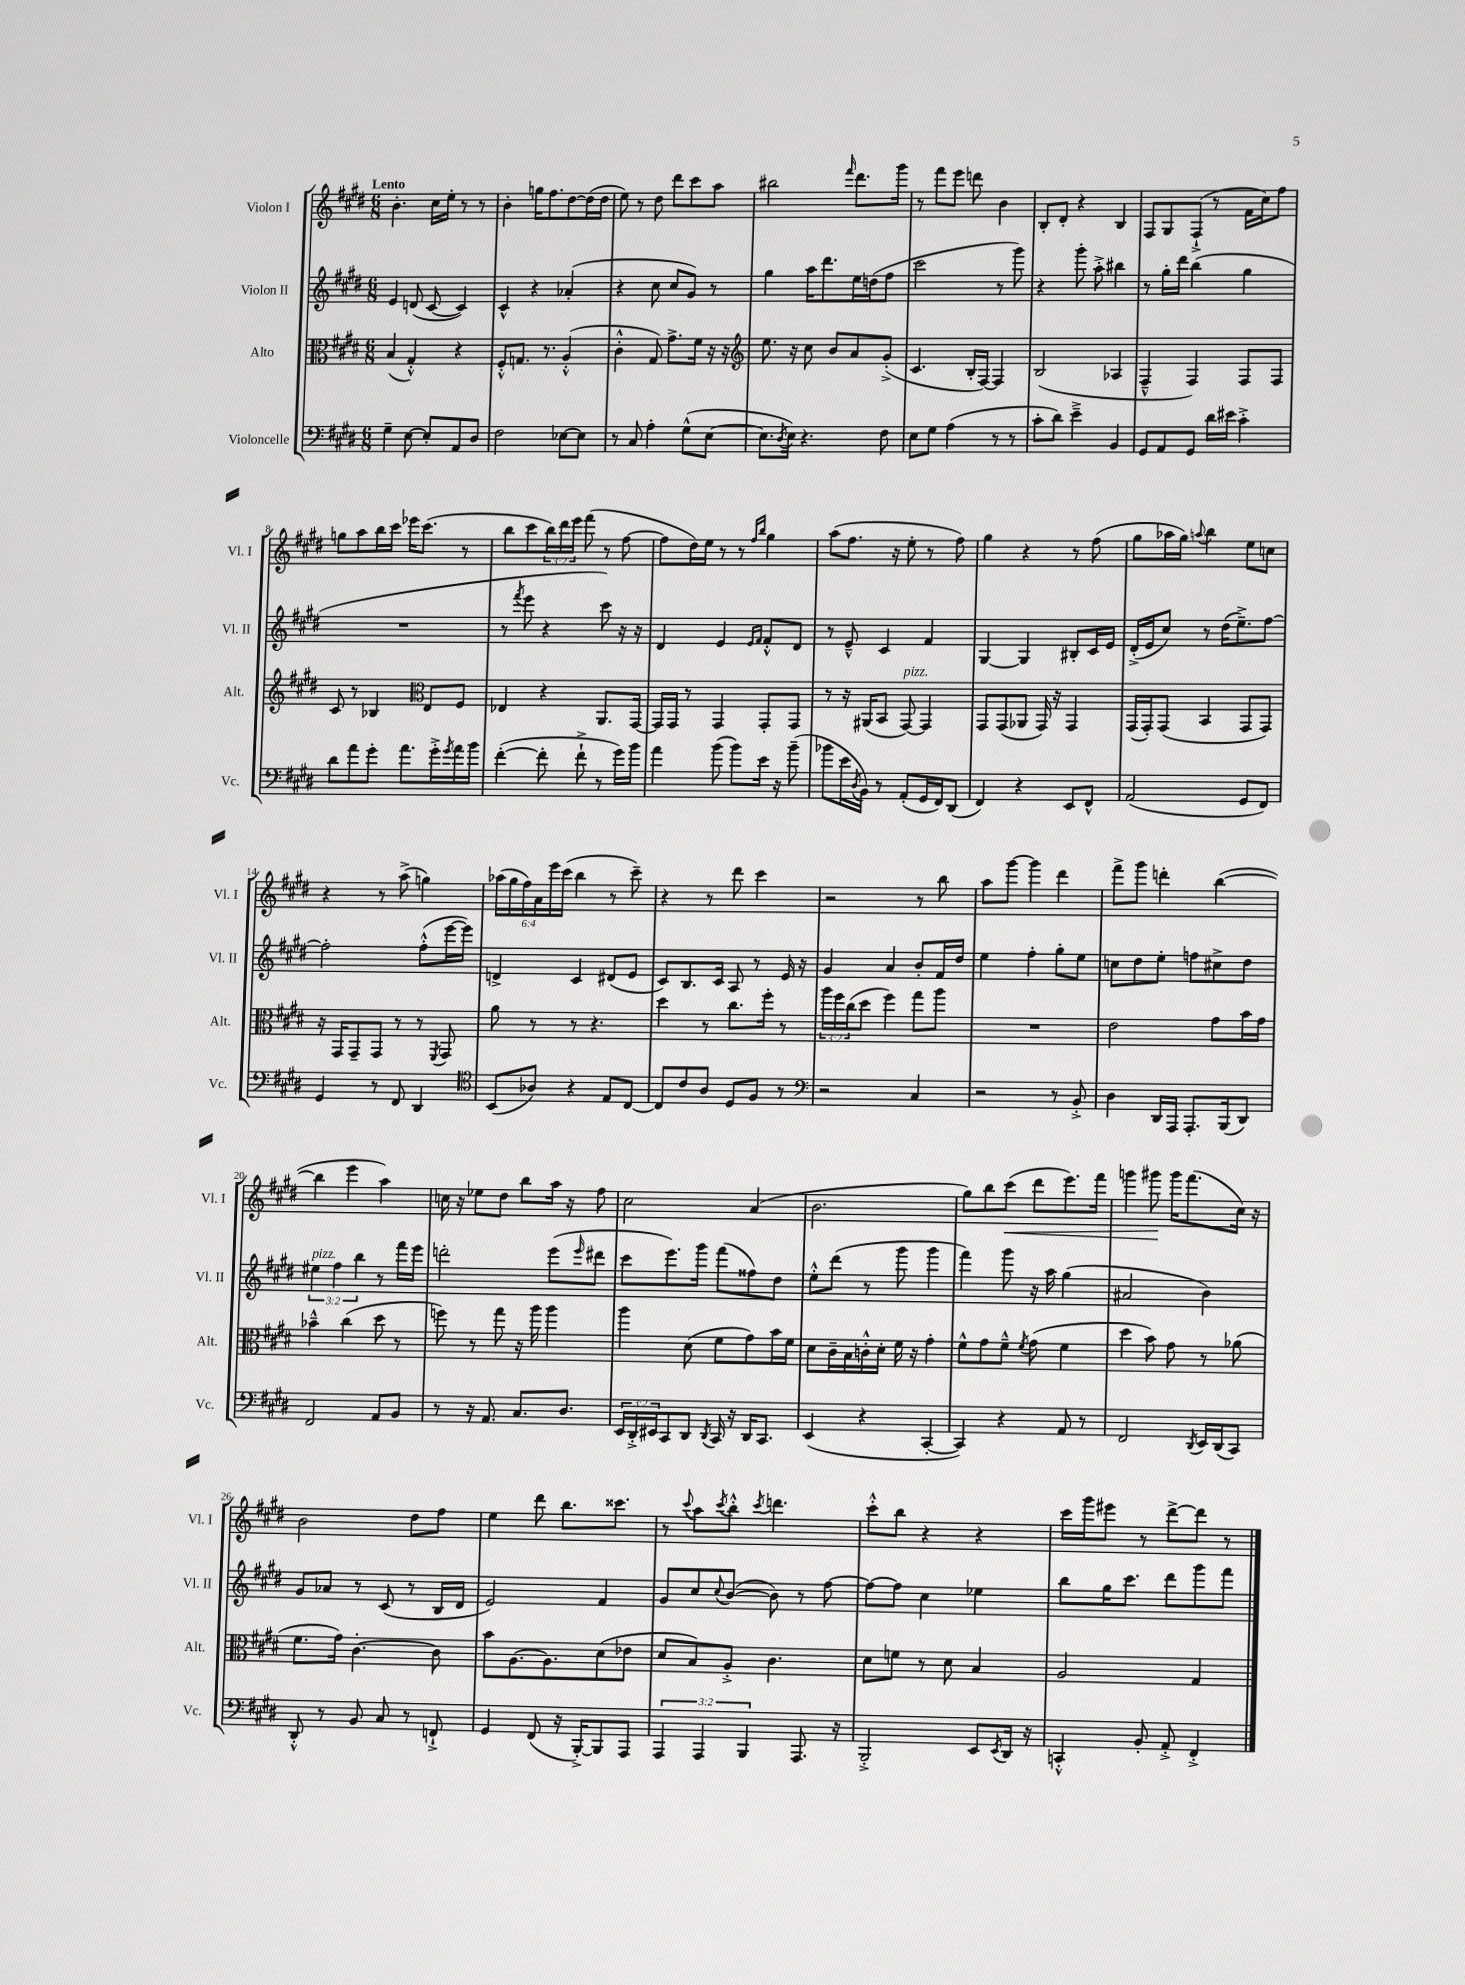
<<
\new StaffGroup <<
\new Staff = "s0" \with { instrumentName = "Violon I" shortInstrumentName = "Vl. I" } {
    \clef treble \key e \major \numericTimeSignature \time 6/8 \override Staff.TupletNumber.text = #tuplet-number::calc-fraction-text \tempo "Lento"
    b'4.-. cis''16 e''16-. r8 r8 |
    b'4-. g''16 fis''8. dis''8~ dis''16( dis''16 |
    e''8) r8 dis''8 dis'''8 cis'''8 a''8 |
    bis''2 \grace { fis'''16 } dis'''8. gis'''16 |
    r8 fis'''8 e'''8 d'''8 b'4 |
    b8-. dis'8-. r4 b4 |
    fis8 gis8 fis8-!->( r8 fis'16 cis''16) fis''8 |
    g''8 a''8 b''16 cis'''16 ees'''16 cis'''8.( r8 |
    b''8 cis'''8 \tuplet 3/2 { b''16) dis'''16 e'''16 } fis'''8( r8 fis''8~ |
    fis''8 dis''16) e''16 r8 r8 \grace { fis''16 b''16 } gis''4 |
    a''8( fis''8. r16 e''8-. r8 fis''8) |
    gis''4 r4 r8 fis''8( |
    gis''8 aes''16 gis''16) \appoggiatura { a''8 } b''4 e''8 c''8 |
    r4 r8 a''8->( g''4) |
    \tuplet 6/4 { aes''16( gis''16 fis''16) a'16 e'''16 cis'''16( } b''4 r8 cis'''8--) |
    r4 r8 dis'''8 cis'''4 |
    r2 r8 b''8 |
    a''8 gis'''8~ gis'''4 dis'''4 |
    fis'''8-> gis'''8 d'''4-. b''4~( |
    b''4 e'''4 a''4) |
    c''16 r16 ees''8 dis''8 b''8 a''16 r16 fis''8 |
    cis''2 a'4( |
    b'2. |
    gis''8) b''8 cis'''8\<( dis'''8 e'''8.) fis'''16 |
    g'''4 gis'''8\! gis'''16 fis'''8.( cis''16) r16 |
    b'2 dis''8 fis''8 |
    e''4 dis'''8 b''8. cisis'''8. |
    r8 \appoggiatura { cis'''8 } a''8 \acciaccatura { cis'''8 } b''8-.-^ \acciaccatura { cis'''8 } d'''4. |
    cis'''8-.-^ b''8 r4 r4 |
    cis'''16 gis'''16 eis'''8 r8 dis'''8~-> dis'''8 r8 \bar "|." |
}
\new Staff = "s1" \with { instrumentName = "Violon II" shortInstrumentName = "Vl. II" } {
    \clef treble \key e \major \numericTimeSignature \time 6/8 \override Staff.TupletNumber.text = #tuplet-number::calc-fraction-text
    e'4 d'8( cis'8~ cis'4) |
    cis'4-^ r4 aes'4-.( |
    r4 cis''8 cis''8 gis'8) r8 |
    gis''4 a''16 dis'''8. e''16 d''16( fis''8 |
    cis'''2 r8 gis'''8) |
    r4 gis'''8-. a''8-.-> bis''4 |
    r8 gis''16-. dis'''16 b''4( gis''4 |
    R2. |
    r8 \acciaccatura { fis'''8 } e'''8 r4 cis'''8) r16 r16 |
    dis'4 e'4 \grace { e'16 fis'16 } fis'8-.-^ dis'8 |
    r8 e'8---^ cis'4 fis'4 |
    gis4~ gis4 bis8-. cis'16 e'16 |
    dis'16-.->( e'16 cis''8) r8 dis''16( e''8.--->) fis''8~ |
    fis''2-. fis''8-.-^( e'''16~ e'''16) |
    d'4-> cis'4 dis'8( e'8 |
    cis'8) b8. cis'16 a8 r8 e'16 r16 |
    gis'4 a'4 b'8-. fis'16 dis''16 |
    e''4 fis''4-. gis''8-. e''8 |
    c''8 dis''8 e''8-. f''8 cis''8-> dis''8 |
    \tuplet 3/2 { eis''4^\markup { \italic "pizz." } fis''4 b''4 } r8 fis'''16 e'''16 |
    d'''2-. e'''8( \grace { e'''16 } dis'''8 |
    cis'''8 e'''8.) gis'''16 fis'''8( fisis''8) dis''8 |
    e''8-.-^ dis'''8( r8 gis'''8 gis'''4 |
    fis'''4) gis'''8 r16 a''16 gis''4( |
    ais'2 b'4) |
    gis'8 aes'8 r8 cis'8( r8 b16 dis'16 |
    e'2) fis'4 |
    gis'8 cis''8 \appoggiatura { cis''8 } b'8~( b'8) r8 fis''8~ |
    fis''8~ fis''8 cis''4 ees''4 |
    b''8 gis''16 cis'''8. dis'''8 gis'''8 fis'''8 \bar "|." |
}
\new Staff = "s2" \with { instrumentName = "Alto" shortInstrumentName = "Alt." } {
    \clef alto \key e \major \numericTimeSignature \time 6/8 \override Staff.TupletNumber.text = #tuplet-number::calc-fraction-text
    b4( gis4-.-^) r4 |
    fis8-.-^ g8. r8. a4-.-^( |
    cis'4-.-^ gis8) gis'8.-> fis'16 r16 r16 |
    \clef treble e''8. r16 cis''8 b'8 a'8 gis'8-.->( |
    cis'4. b16-. fis16~) fis4 |
    b2( aes4 |
    fis4---^ fis4) fis8 fis8 |
    cis'8 r8 bes4 \clef alto e8 fis8 |
    ees4 r4 a,8. gis,16~ |
    gis,16 gis,16 r8 gis,4 gis,8-. gis,8 |
    r8 r16 ais,16( b,8 gis,8~^\markup { \italic "pizz." }) gis,4 |
    gis,8 gis,8( aes,8 gis,16) r16 gis,4 |
    gis,16( gis,16-.) gis,8( b,4 gis,8 gis,8) |
    r16 gis,16 gis,8-- gis,8 r8 r8 \acciaccatura { fis,8 } gis,8 |
    a'8 r8 r8 r4. |
    dis''4 r8 cis''8. fis''16-. r8 |
    \tuplet 3/2 { a''16 fis''16 cis''16( } dis''8 fis''4) gis''8 a''8 |
    R2. |
    e'2 gis'8 b'16 gis'16 |
    bes'4---^ cis''4( dis''8 r8 |
    f''8) r8 gis''8 r16 a''16 a''4 |
    a''4 dis'8( fis'8 gis'8) b'16 fis'16 |
    dis'8 cis'16-- b16 c'16-.-^ dis'16-. fis'16 r16 gis'4-. |
    fis'8-^ gis'8 fis'8---^ \acciaccatura { fis'8 } gis'8( fis'4 |
    dis''4 b'8) gis'8 r8 aes'8( |
    fis'8. gis'16) cis'4.~-. cis'8 |
    b'8 a8.~ a8. dis'8( ees'8 |
    dis'8 b8) a8-.-> cis'4. |
    dis'8 f'8 r8 dis'8 b4 |
    a2 gis4 \bar "|." |
}
\new Staff = "s3" \with { instrumentName = "Violoncelle" shortInstrumentName = "Vc." } {
    \clef bass \key e \major \numericTimeSignature \time 6/8 \override Staff.TupletNumber.text = #tuplet-number::calc-fraction-text
    gis4-- e8~ e8-. a,8 dis8 |
    fis2 ees8~ ees8 |
    r8 cis8 a4-. gis8-^( e8~ |
    e8. \acciaccatura { dis8 } e16) r4. fis8 |
    e8 gis8 a4( r8 r8 |
    cis'8-. dis'8) e'4---> b,4 |
    gis,8 a,8 gis,8 dis'16 eis'16 cis'4-.-> |
    dis'8 a'8 gis'8-. a'8. gis'16-.-> \acciaccatura { gis'8 } a'16 b'16 |
    fis'4~-.( fis'8-. fis'8-!-> r8 gis'16) b'16 |
    a'4 b'8( b'8) e'16 r16 b'8--( |
    bes'8 e'16 \acciaccatura { dis8 } b,16) r8 a,8-.( gis,16 fis,16) dis,8( |
    fis,4) r4 e,8 fis,8-^ |
    a,2( gis,8 fis,8) |
    gis,4 r8 fis,8 dis,4 |
    \clef tenor b,8( aes8) r4 e8 cis8~ |
    cis8 cis'8 a8 dis8 fis8 r8 |
    \clef bass r2 cis4 |
    r2 r8 b,8-.-> |
    dis4 dis,16 a,,16 a,,8.-. b,,16( dis,8) |
    fis,2 a,8 b,8 |
    r8 r16 a,8. cis8. dis8. |
    \tuplet 3/2 { e,16 dis,16-.-> eis,16 } cis,8 dis,8 \acciaccatura { dis,8 } cis,16 r16 dis,16 cis,8. |
    e,4( r4 cis,4~-. |
    cis,4) r4 a,8 r8 |
    fis,2 \acciaccatura { dis,8 } e,16 dis,16( cis,8) |
    dis,8-.-^ r8 b,8 cis8 r8 f,8-!-> |
    gis,4 fis,8( r16 b,,16~-.->) b,,8 a,,8 |
    \tuplet 3/2 { a,,4 a,,4 b,,4 } a,,8. r16 |
    b,,2-.-> e,8 \acciaccatura { e,8 } dis,16 r16 |
    c,4-.-^ b,8-. a,8-.-> fis,4-.-> \bar "|." |
}
>>
>>
